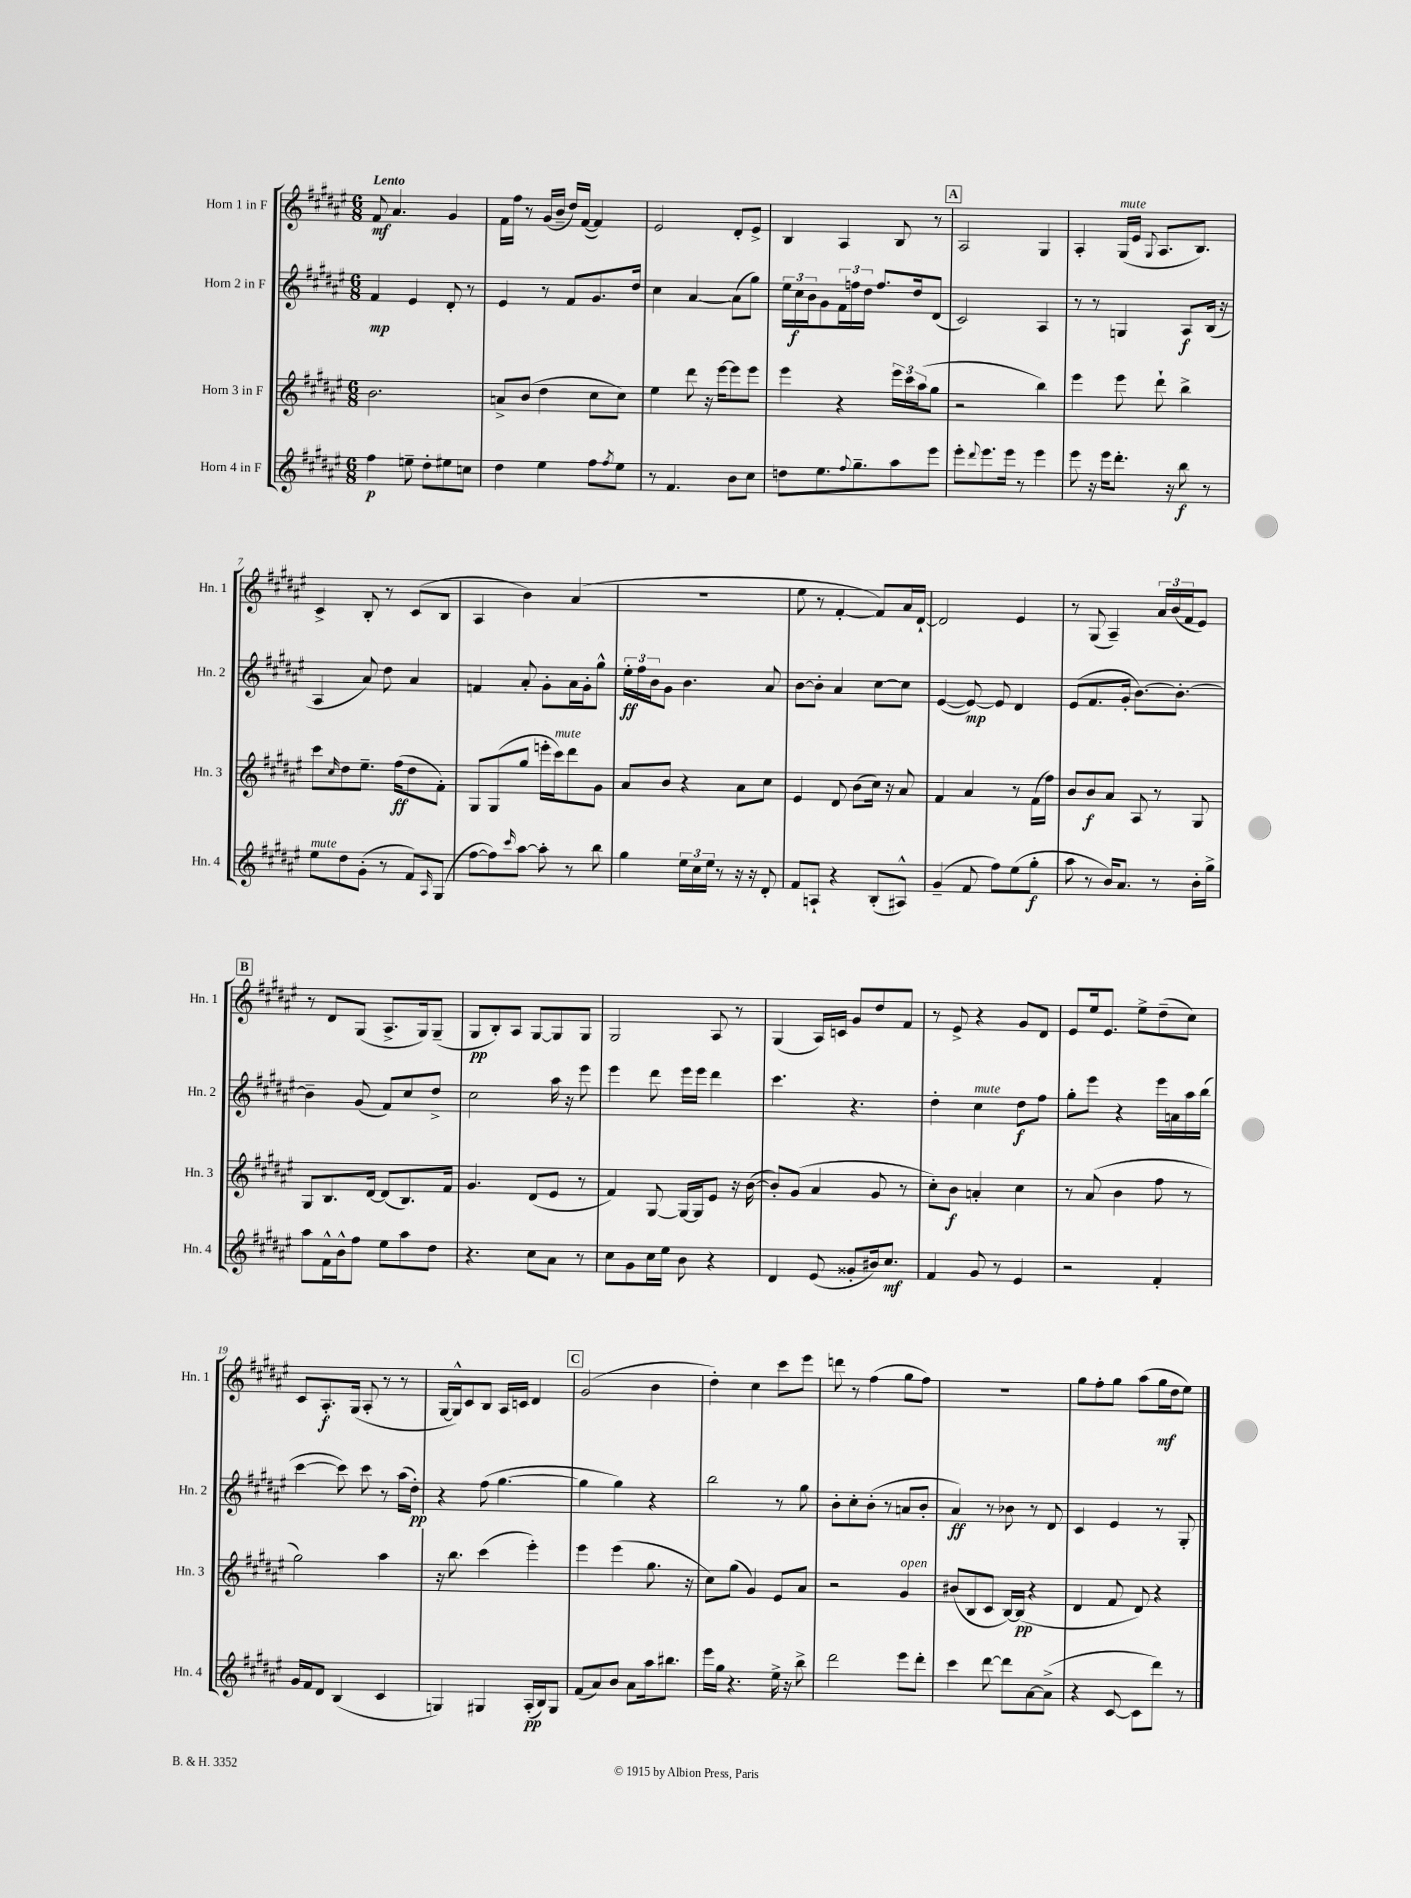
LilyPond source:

<<
\new StaffGroup <<
\new Staff = "s0" \with { instrumentName = "Horn 1 in F" shortInstrumentName = "Hn. 1" } {
    \clef treble \key fis \major \numericTimeSignature \time 6/8 \tempo "Lento"
    fis'8\mf ais'4. gis'4 |
    fis'16 fis''16 r8 gis'16( b'16-- dis''16) fis'16~( fis'4) |
    eis'2 dis'8-. eis'8-> |
    b4 ais4 b8 r8 |
    \mark \markup { \box "A" } ais2 gis4 |
    ais4-. gis16^\markup { \italic "mute" }( eis'16 \appoggiatura { gis8 } ais8. b8.) |
    cis'4-> b8-. r8 cis'8( b8 |
    ais4 b'4) ais'4( |
    R2. |
    eis''8 r8 fis'4~-. fis'8) ais'16 dis'16~-! |
    dis'2 eis'4 |
    r8 gis8( ais4--) \tuplet 3/2 { ais'16 b'16( fis'16 } eis'8) |
    \mark \markup { \box "B" } r8 dis'8 gis8( ais8.-> gis16) gis8--( |
    gis8\pp b8-.) ais8 gis8~ gis8 gis8 |
    gis2 ais8 r8 |
    gis4( ais16) c'16 gis'8 dis''8 fis'8 |
    r8 eis'8-> r4 gis'8 dis'8 |
    eis'8 eis''16 eis'8. eis''8-> dis''8--( cis''8) |
    cis'8 ais8.-.\f gis16( ais8-. r8 r8 |
    gis16~ gis16-^) cis'8 b8 ais16 c'16 dis'4 |
    \mark \markup { \box "C" } gis'2( b'4 |
    dis''4-.) cis''4 cis'''8 eis'''8 |
    d'''8 r8 fis''4( gis''8 fis''8) |
    R2. |
    gis''8 fis''8-. gis''8 ais''8( gis''16\mf dis''16 eis''8) \bar "|." |
}
\new Staff = "s1" \with { instrumentName = "Horn 2 in F" shortInstrumentName = "Hn. 2" } {
    \clef treble \key fis \major \numericTimeSignature \time 6/8
    fis'4\mp eis'4 dis'8-. r8 |
    eis'4 r8 fis'8 gis'8. dis''16 |
    cis''4 ais'4~ ais'8( gis''8) |
    \tuplet 3/2 { eis''16 cis''16\f b'16 } gis'8 \tuplet 3/2 { fis'16 f''16 dis''16 } f''8. dis''16 dis'8( |
    \mark \markup { \box "A" } cis'2) ais4 |
    r8 r8 g4 ais8\f b16( r16 |
    ais4 ais'8) dis''8 ais'4 |
    f'4 ais'8-. gis'8-. ais'16 gis'16-. gis''8-^ |
    \tuplet 3/2 { eis''16-.\ff fis''16 b'16 } gis'8 b'4. ais'8 |
    b'8~ b'8-. ais'4 cis''8~ cis''8 |
    eis'4~( eis'8~\mp) eis'8 dis'4 |
    eis'8( fis'8. gis'16-. b'8.~) b'8.~-. |
    \mark \markup { \box "B" } b'4-- gis'8( fis'8) cis''8 dis''8-> |
    cis''2 ais''16 r16 eis'''8 |
    eis'''4 dis'''8 eis'''16 eis'''16 dis'''4 |
    cis'''4. r4. |
    dis''4-. cis''4^\markup { \italic "mute" } dis''8\f fis''8 |
    gis''8-. eis'''8 r4 eis'''16 a'16 ais''16 b''16( |
    cis'''4~ cis'''8) cis'''8 r8 ais''16( dis''16-.\pp) |
    r4 fis''8( gis''4.~ |
    \mark \markup { \box "C" } gis''4 gis''4) r4 |
    b''2 r8 gis''8 |
    b'8-. cis''8-. b'8-.( r8 a'8 b'8-. |
    ais'4\ff) r8 bes'8 r8 dis'8 |
    cis'4 eis'4 r8 gis8-. \bar "|." |
}
\new Staff = "s2" \with { instrumentName = "Horn 3 in F" shortInstrumentName = "Hn. 3" } {
    \clef treble \key fis \major \numericTimeSignature \time 6/8
    b'2. |
    a'8-> b'8( dis''4 cis''8 cis''8) |
    eis''4 dis'''8 r16 eis'''16~ eis'''8 eis'''8 |
    eis'''4 r4 \tuplet 3/2 { eis'''16 cis'''16 ais''16( } gis''8 |
    \mark \markup { \box "A" } r2 b''4) |
    eis'''4 eis'''8 dis'''8-! b''4-> |
    cis'''8 \grace { cis''16 } dis''8 eis''8.-- fis''16\ff( dis''8 fis'8-.) |
    gis8 gis8( gis''8 e'''16-. cis'''16^\markup { \italic "mute" }) dis'''8 gis'8 |
    ais'8 b'8 r4 ais'8 cis''8 |
    eis'4 dis'8 b'8( cis''16) r16 ais'8 |
    fis'4 ais'4 r8 fis'16( fis''16) |
    b'8 b'8\f ais'8 ais8 r8 gis8 |
    \mark \markup { \box "B" } gis8 b8. dis'16~ dis'8( b8.) fis'16 |
    gis'4. dis'8( eis'8 r8 |
    fis'4) gis8~ gis16~ gis16 eis'8 r16 b'16~( |
    b'8-.) gis'8( ais'4 gis'8 r8 |
    cis''8-.) b'8\f a'4-. cis''4 |
    r8 ais'8( b'4 fis''8 r8 |
    gis''2) ais''4 |
    r16 b''8. cis'''4( eis'''4-.) |
    \mark \markup { \box "C" } eis'''4 eis'''4( gis''8. r16 |
    cis''8) gis''8( gis'4) eis'8 ais'8 |
    r2 gis'4^\markup { \italic "open" } |
    bis'8( b8 cis'8 b16~) b16\pp( r4 |
    dis'4 fis'8 dis'8) r4 \bar "|." |
}
\new Staff = "s3" \with { instrumentName = "Horn 4 in F" shortInstrumentName = "Hn. 4" } {
    \clef treble \key fis \major \numericTimeSignature \time 6/8
    fis''4\p e''8-- dis''8-. eis''8 c''8 |
    dis''4 eis''4 fis''8 \acciaccatura { fis''8 } eis''8 |
    r8 fis'4. b'8 cis''8 |
    d''8 eis''8. \appoggiatura { fis''8 } gis''8.-- ais''8 eis'''8 |
    \mark \markup { \box "A" } eis'''8-. \appoggiatura { dis'''8 } eis'''8. eis'''16 r8 eis'''4 |
    eis'''8 r16 eis'''16 dis'''8.-. r16 b''8\f r8 |
    eis''8^\markup { \italic "mute" } dis''8 gis'8-.( r8 fis'8) \grace { ais16 } gis8( |
    fis''8~ fis''8) \grace { cis'''16 } ais''8~ ais''8-. r8 b''8 |
    gis''4 \tuplet 3/2 { eis''16 cis''16 eis''16 } r8 r16 r16 dis'8-. |
    fis'8 a8-! r4 b8-.( ais8-^) |
    gis'4--( fis'8 fis''8) eis''8( gis''8-.\f |
    ais''8 r8 b'16) ais'8. r8 b'16-. gis''16-> |
    \mark \markup { \box "B" } ais''8 fis'16-^ b'16-^ fis''8 eis''8 ais''8 dis''8 |
    r4. cis''8 ais'8 r8 |
    cis''8 gis'8 cis''16 eis''16 b'8 r4 |
    dis'4 eis'8( gisis'8-. bis'16) cis''8.\mf |
    fis'4 gis'8 r8 eis'4 |
    r2 fis'4-. |
    gis'16 fis'16 dis'8 b4( cis'4 |
    g4) gis4 ais16-.\pp( b16) gis8 |
    \mark \markup { \box "C" } fis'8( ais'8) b'8 ais'8 ais''16 bis''8. |
    eis'''16 gis''16 r4. eis''16-> r16 b''8-> |
    dis'''2 eis'''8 dis'''8-. |
    cis'''4 dis'''8~ dis'''8 ais'8~ ais'8->( |
    r4 cis'8~ cis'8 dis'''8) r8 \bar "|." |
}
>>
>>
